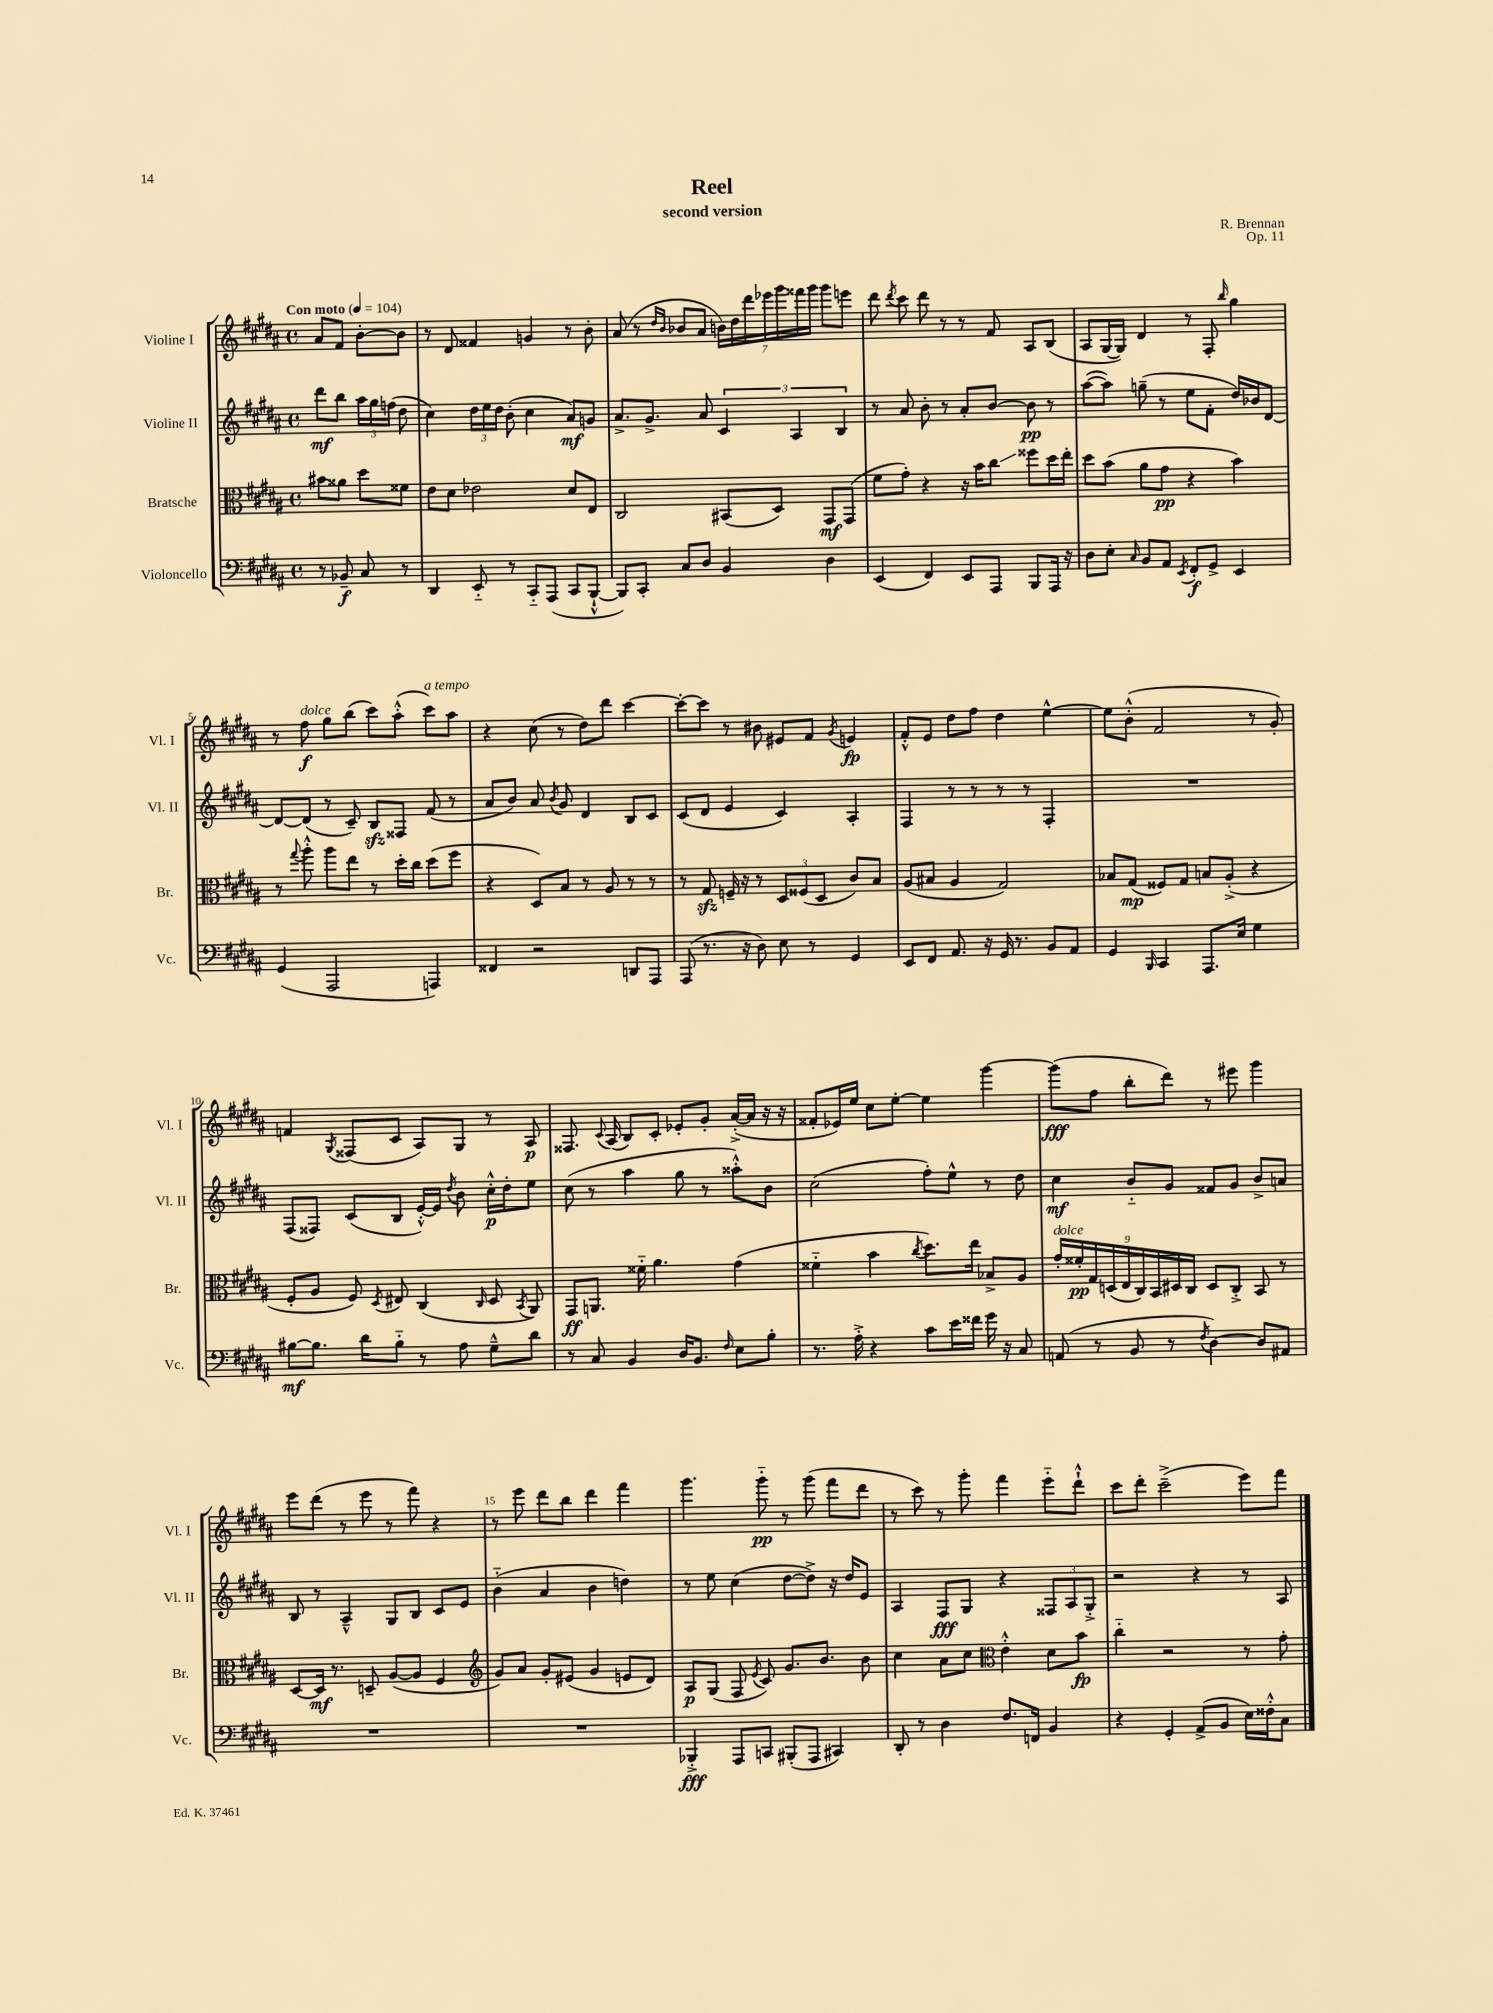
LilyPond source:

\header { title = "Reel" composer = "R. Brennan" subtitle = "second version" opus = "Op. 11" }
<<
\new StaffGroup <<
\new Staff = "s0" \with { instrumentName = "Violine I" shortInstrumentName = "Vl. I" } {
    \clef treble \key b \major \defaultTimeSignature \time 4/4 \partial 2 \tempo "Con moto" 4 = 104
    \autoBeamOff ais'8[ fis'8] b'8[~-. b'8] |
    r8 dis'8 fisis'4 g'4 r8 b'8-. |
    ais'8( r8 \grace { dis''16[ b'16] } bes'8[ ais'8] \tuplet 7/4 { b'16[) dis''16 dis'''16 ees'''16 gis'''16 fisis'''16 gis'''16] } gis'''8[ e'''8] |
    dis'''8 \acciaccatura { dis'''8 } cis'''8 dis'''8 r8 r8 fis'8 ais8[ b8]( |
    ais8[ gis16~ gis16]) dis'4 r8 fis8-. \grace { b''16 } gis''4 |
    r8 fis''8\f^\markup { \italic "dolce" } gis''8[ b''8]( cis'''8[) ais''8]-.-^( cis'''8[^\markup { \italic "a tempo" }) ais''8] |
    r4 cis''8( r8 dis''8[) dis'''8] cis'''4~ |
    cis'''8[~-. cis'''8] r8 bis'8 eis'8[ fis'8] \acciaccatura { gis'8 } e'4\fp |
    fis'8[-.-^ e'8] dis''8[ fis''8] dis''4 e''4~-^ |
    e''8[ b'8]-.-^( fis'2 r8 gis'8-.) |
    f'4 \acciaccatura { gis8 } fisis8[( cis'8] ais8[) gis8] r8 ais8\p |
    fisis8. \appoggiatura { cis'8 } ais16( b8[) cis'8]-. ees'8[-. gis'8]-. ais'16[~-.->( ais'16] r16 r16 |
    fisis'8[-. ees'16) e''16] cis''8[ e''8]~-. e''4 gis'''4~ |
    gis'''8[\fff( fis''8] b''8[-. dis'''8]) r8 eis'''8 gis'''4 |
    e'''8[ dis'''8]( r8 e'''8 r8 fis'''8) r4 |
    r8 e'''8 dis'''8[ b''8] dis'''4 fis'''4 |
    gis'''4. gis'''8-_\pp r8 gis'''8( fis'''8[ dis'''8] |
    r8 cis'''8) r8 gis'''8-. fis'''4 e'''8[-_ dis'''8]-!-^ |
    cis'''8[ dis'''8]-. cis'''2--->( e'''8[) fis'''8] \bar "|." |
}
\new Staff = "s1" \with { instrumentName = "Violine II" shortInstrumentName = "Vl. II" } {
    \clef treble \key b \major \defaultTimeSignature \time 4/4 \partial 2
    \autoBeamOff dis'''8[\mf b''8] \tuplet 3/2 { ais''16[ gis''16 f''16]( } dis''8 |
    cis''4) \tuplet 3/2 { dis''16[ e''16 dis''16] } b'8-.( cis''4 ais'8[\mf) g'8] |
    ais'8.[-> gis'8.]-> ais'8 \tuplet 3/2 { cis'4 ais4 b4 } |
    r8 ais'8 b'8-. r8 ais'8[-. b'8]~ b'8\pp r8 |
    ais''8[~( ais''8]) g''8--( r8 e''8[ fis'8]-. dis''16[) bes'16 dis'8]~ |
    dis'8[~ dis'8]( r8 cis'8--) b8[\sfz fisis8] fis'8( r8 |
    ais'8[ b'8]) ais'8 \acciaccatura { b'8 } gis'8 dis'4 b8[ cis'8] |
    cis'8[( dis'8] e'4 cis'4) ais4-. |
    fis4 r8 r8 r8 r8 fis4-. |
    R1 |
    fis8[( fisis8]) cis'8[( b8] e'16[~-.-^) e'16] \acciaccatura { dis''8 } b'8 cis''16[-.-^\p dis''16-. e''8] |
    cis''8( r8 ais''4 gis''8 r8 aisis''8[-.-^) b'8] |
    cis''2( fis''8[-.) e''8]-^ r8 dis''8 |
    cis''4\mf b'8[-_ gis'8] fisis'8[ gis'8] b'8[-> a'8] |
    b8 r8 ais4---^ gis8[ b8] cis'8[ e'8] |
    b'4-_( ais'4 b'4 d''4) |
    r8 e''8 cis''4( dis''8[~ dis''8]->) r16 dis''16[ e'8] |
    ais4 fis8[\fff gis8] r4 \tuplet 3/2 { fisis8[ ais8 gis8]-.-> } |
    r2 r4 r8 ais8 \bar "|." |
}
\new Staff = "s2" \with { instrumentName = "Bratsche" shortInstrumentName = "Br." } {
    \clef alto \key b \major \defaultTimeSignature \time 4/4 \partial 2
    \autoBeamOff bis'8[ aisis'8] dis''8[ fisis'8] |
    e'8[ dis'8] ees'2 dis'8[ e8] |
    cis2 bis,8[( dis8]) gis,8[\mf gis,8]( |
    fis'8[ gis'8]-.) r4 r16 b'16[ cis''8]\glissando fisis''8[ dis''16 e''16]-. |
    dis''8[ b'8]( ais'8[ gis'8]\pp r4 b'4) |
    r8 \appoggiatura { gis''8 } ais''8-.-^ ais''8[ e''8] r8 dis''16[-. cis''16] dis''8[( fis''8] |
    r4 dis8[) b8] r8 ais8 r8 r8 |
    r8 gis8\sfz f16-- r16 r8 \tuplet 3/2 { dis8[ fisis8( dis8] } cis'8[) b8] |
    ais8[( bis8] ais4 gis2) |
    bes8[ gis8]\mp( fisis8[) gis8] b8[ ais8]-.->( r4 |
    fis8[-. ais8] fis8) \acciaccatura { dis8 } eis8 cis4( \grace { cis16 } dis8 \acciaccatura { b,8 } ais,8) |
    gis,8[\ff a,8.] fisis'16-_ ais'4. gis'4( |
    fisis'4-_ b'4 \acciaccatura { cis''8 } dis''8.[) e''16] bes8[-> ais8] |
    \tuplet 9/8 { gis'16[-.^\markup { \italic "dolce" } fisis'16-.\pp gis16 d16( e16 cis16) b,16 dis16 cis16] } dis8[ cis8]-.-> b,8 r8 |
    dis8[~ dis16]\mf r8. d8-- ais8[~( ais8] fis4 |
    \clef treble gis'8[) ais'8] gis'8[-. eis'8]( gis'4 e'8[ dis'8]) |
    ais8[\p gis8]( fis8 \acciaccatura { e'8 } cis'8) gis'8.[ b'8.] b'8 |
    cis''4 ais'8[ cis''8] \clef alto e'4-.-^ dis'8[ b'8]\fp |
    cis''4-_ r2 r8 gis'8-. \bar "|." |
}
\new Staff = "s3" \with { instrumentName = "Violoncello" shortInstrumentName = "Vc." } {
    \clef bass \key b \major \defaultTimeSignature \time 4/4 \partial 2
    \autoBeamOff r8 bes,8--\f cis8 r8 |
    dis,4 e,8-_ r8 cis,8[-_ ais,,8]( cis,8[ b,,8]~-!-^ |
    b,,8[) cis,8]-. cis8[ dis8] b,4 dis4 |
    e,4( fis,4) e,8[ ais,,8] b,,8[ ais,,16] r16 |
    dis8[ e8]-. \grace { cis16 } b,8[ ais,8] \acciaccatura { e,8 } fis,8[-.\f gis,8]-> e,4 |
    gis,4( ais,,2 a,,4) |
    fisis,4 r2 d,8[ ais,,8] |
    ais,,8( r8. r16 dis8) e8 r8 gis,4 |
    e,8[ fis,8] ais,8. r16 gis,16 r8. b,8[ ais,8] |
    gis,4 \grace { b,,16 } cis,4 ais,,8.[ e16] gis4 |
    bis8[~\mf bis8.] dis'16[ bis8]-_ r8 ais8 gis8[---^ dis'8] |
    r8 cis8 b,4 dis16[ b,8.] \grace { fis16 } e8[ b8]-. |
    r8. ais16-.-> r4 cis'8[ e'16 fisis'16] gis'16 r16 cis8 |
    a,8( r8 b,8 r8 \acciaccatura { fis8 } dis4~) dis8[ ais,8] |
    R1 |
    R1 |
    bes,,4-.->\fff ais,,8[ c,8] bis,,8[-.( ais,,8] cis,4) |
    dis,8-. r8 dis4 fis8.[ f,16] b,4 |
    r4 gis,4-. ais,8[->( b,8] e16[) fisis16-.-^ cis8] \bar "|." |
}
>>
>>
\layout { \context { \Score \override BarNumber.break-visibility = ##(#f #t #t) barNumberVisibility = #(every-nth-bar-number-visible 5) } }
